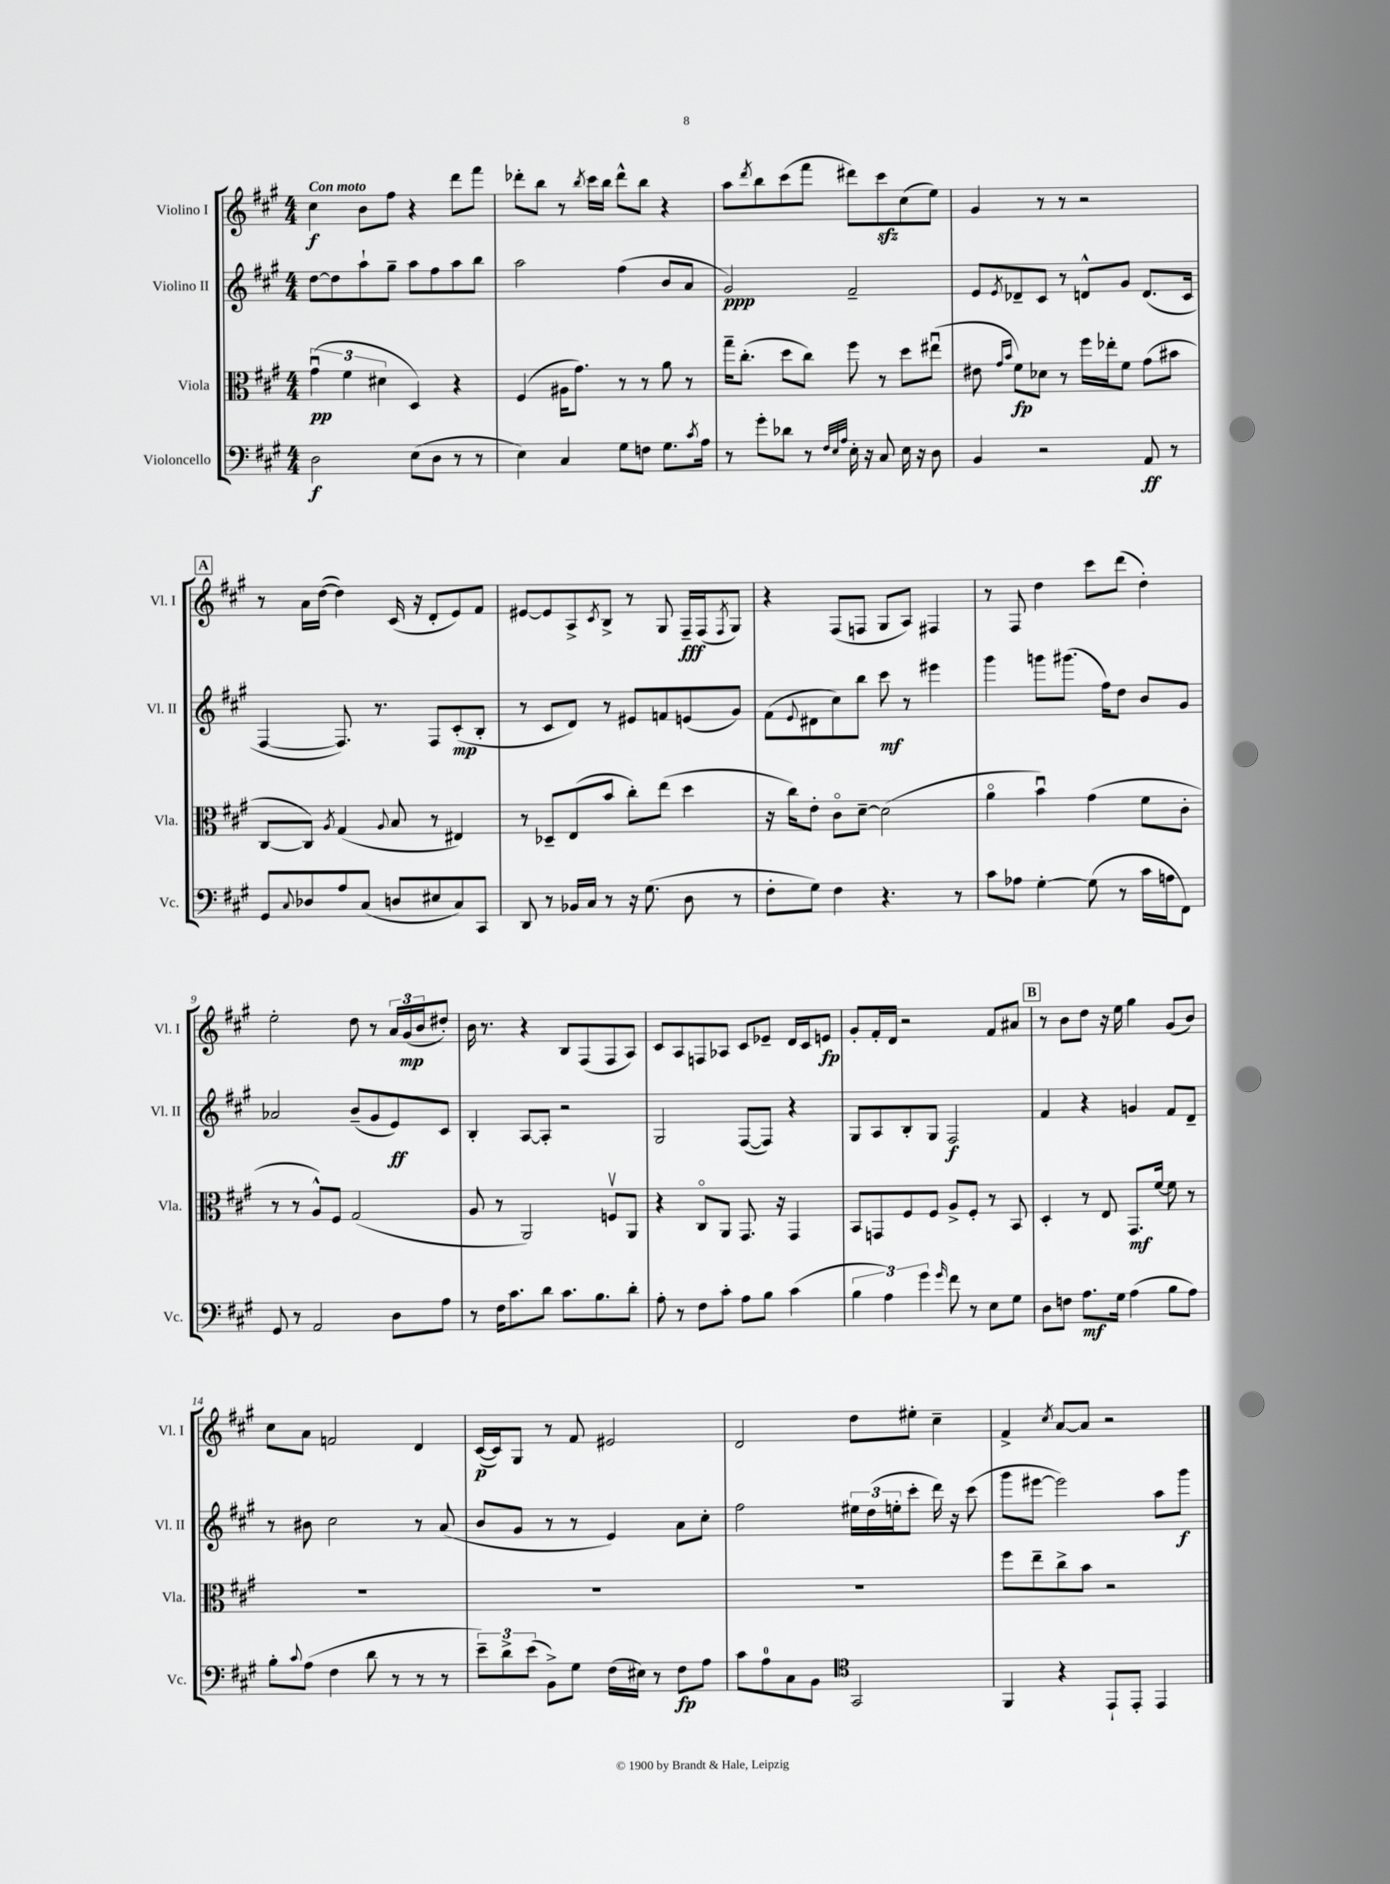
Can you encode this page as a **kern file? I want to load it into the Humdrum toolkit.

**kern	**kern	**kern	**kern
*staff4	*staff3	*staff2	*staff1
*clefF4	*clefC3	*clefG2	*clefG2
*k[f#c#g#]	*k[f#c#g#]	*k[f#c#g#]	*k[f#c#g#]
*M4/4	*M4/4	*M4/4	*M4/4
2D	(6g#u	[8dd	4cc#
.	.	8dd]	.
.	6f#	.	.
.	.	8aa`	8b
.	6d#	.	.
.	.	8gg#~	8ff#
(8E	4D)	8aa	4r
8D	.	8ff#	.
8r	4r	8aa	8ddd
8r	.	8bb	8fff#
=	=	=	=
4E)	(4F#	2aa	8ddd-'
.	.	.	8bb
4C#	16A#	.	8r
.	8.g#)	.	.
.	.	.	8qbb
.	.	.	16ccc#
.	.	.	16bb
8G#	8r	(4ff#	8ddd-^^
8F	8r	.	8bb
8.G#	8a	8b	4r
.	8r	8a	.
8qc#	.	.	.
16A	.	.	.
=	=	=	=
8r	16gg#~	2g#)	8aa
.	(8.cc#'	.	.
.	.	.	8qddd
8g#'	.	.	8bb
8d-	8dd	.	(8ccc#
8r	8cc#)	.	8fff#
32qqF#	.	.	.
32qqE	.	.	.
32qqA	.	.	.
16E'	8ff#	2f#~	8ddd#)
16r	.	.	.
8C#	8r	.	8ccc#
16E	8dd	.	(8cc#
16r	.	.	.
8D	(8ee#u	.	8ee)
=	=	=	=
4BB	8e#	8e	4g#
.	16qqg#	.	.
.	16qqb	8qe	.
.	8f#)	8d-~	.
2r	8d-	8c#	8r
.	8r	8r	8r
.	16ff#	8d^^	2r
.	16ee-'	.	.
.	8f#	8g#	.
8AA	(8g#	(8.d	.
8r	8b#	.	.
.	.	16c#	.
=	=	=	=
8GG#	[8C#	[4F#	8r
8qqC#	.	.	.
8D-	8C#])	.	16a
.	.	.	([16dd
.	8qA	.	.
8A	(4G#	8.F#])	4dd])
(8C#	.	.	.
.	.	8.r	.
.	8qqA	.	.
8D	8B	.	(16c#
.	.	.	16r
8E#	8r	8F#	8d'
8C#)	4E#)	(8c#'	8e)
8CC#	.	8B'	8f#
=	=	=	=
8DD	8r	8r	[8e#
8r	8D-~	8c#	8e#]
16BB-	(8E	8d)	8A^
16C#	.	.	.
.	.	.	8qc#
8r	8b	8r	8B^
16r	8cc#')	8e#	8r
(8.G#	.	.	.
.	(8ee	8f	8G#
8D	4dd	(8e	16F#~
.	.	.	(16F#
.	.	.	8qF#
8r	.	8g#)	8G#)
=	=	=	=
8F#'	16r	(8f#	4r
.	16cc#)	.	.
.	.	8qqe	.
8G#)	8e'	8d#	.
4F#	8c#o	8cc#)	(8F#
.	[8d~	8bb	8F
4.r	(2d]	8ccc#	8G#
.	.	8r	8A)
.	.	4eee#	4F#
8r	.	.	.
=	=	=	=
8c#	4ao	4ggg#	8r
8A-	.	.	8F#
[4G#'	4bu)	8ggg	4dd
.	.	(8.ggg#	.
(8G#]	(4g#	.	8ccc#
.	.	16ff#)	.
8r	.	8dd	(8ddd
16c#	8f#	8b	4dd')
16A	.	.	.
8FF#)	8c#'	8g#	.
=	=	=	=
8GG#	8r	2a-	2ee'
8r	8r	.	.
2AA	8A^^)	.	.
.	8F#	.	.
.	(2G#	(8b~	8dd
.	.	8g#	8r
8D	.	8e)	24a
.	.	.	(24g#
.	.	.	24b
8A	.	8c#	8dd#')
=	=	=	=
8r	8A	4B'	16b
.	.	.	8.r
16F#	8r	.	.
8.c#	.	.	.
.	2AA)	[8A	4r
8d	.	8A']	.
8.c#	.	2r	8B
.	.	.	(8F#
8.B	.	.	.
.	8Fv	.	8F#
8d'	8AA	.	8A)
=	=	=	=
8A'	4r	2G#	8c#
8r	.	.	8A
8F#	8C#o	.	8F
8c#'	8AA	.	8A-
8A	8.GG#	([8F#	8c#
8B	.	8F#])	8e-~
.	16r	.	.
(4c#	4GG#	4r	16d
.	.	.	16c#
.	.	.	8e
=	=	=	=
6B	8BB	8G#	8g#'
.	8GG	8A	16f#'
6A)	.	.	.
.	.	.	16d
.	8F#	8B'	2r
6g#	.	.	.
.	8F#	8G#	.
16qqg#	.	.	.
8f#	8A^	2F#	.
8r	8F#'	.	.
8E	8r	.	8f#
8G#	8BB	.	8a#
=	=	=	=
8D	4D'	4f#	8r
8F	.	.	8b
8.A	8r	4r	8dd
.	8E	.	16r
16G#	.	.	16ee
(4A	8.GG#	4g	4gg#
.	[16f#	.	.
8B	8f#]	8f#	(8g#
8A)	8r	8d~	8b)
=	=	=	=
8B'	1r	8r	8cc#
8qqc#	.	.	.
(8A	.	8b#	8a
4F#	.	2cc#	2f
8d	.	.	.
8r	.	.	.
8r	.	8r	4d
8r	.	(8a	.
=	=	=	=
12e~)	1r	8b	([16c#
.	.	.	16c#])
12d^	.	.	.
.	.	8g#	8G#
(12e	.	.	.
8BB^)	.	8r	8r
8G#	.	8r	8f#
(16F#	.	4e)	2e#
16E#)	.	.	.
8r	.	.	.
8F#	.	8a	.
8A	.	8cc#'	.
=	=	=	=
8c#	1r	2ff#	2d
8A	.	.	.
8C#	.	.	.
8BB	.	.	.
*clefC4	*	*	*
2GG#	.	24ee#	8dd
.	.	(24dd	.
.	.	24ee'	.
.	.	8ccc#'	8ee#'
.	.	16ddd)	4cc#~
.	.	16r	.
.	.	(8ccc#	.
=	=	=	=
4FF#	8ff#	8ggg#	4f#^
.	8ee~	[8eee#	.
.	.	.	8qcc#
4r	8cc#^	2eee#])	[8a
.	8b	.	8a]
8EE`	2r	.	2r
8EE'	.	.	.
4EE	.	8aa	.
.	.	8ggg#	.
==	==	==	==
*-	*-	*-	*-
